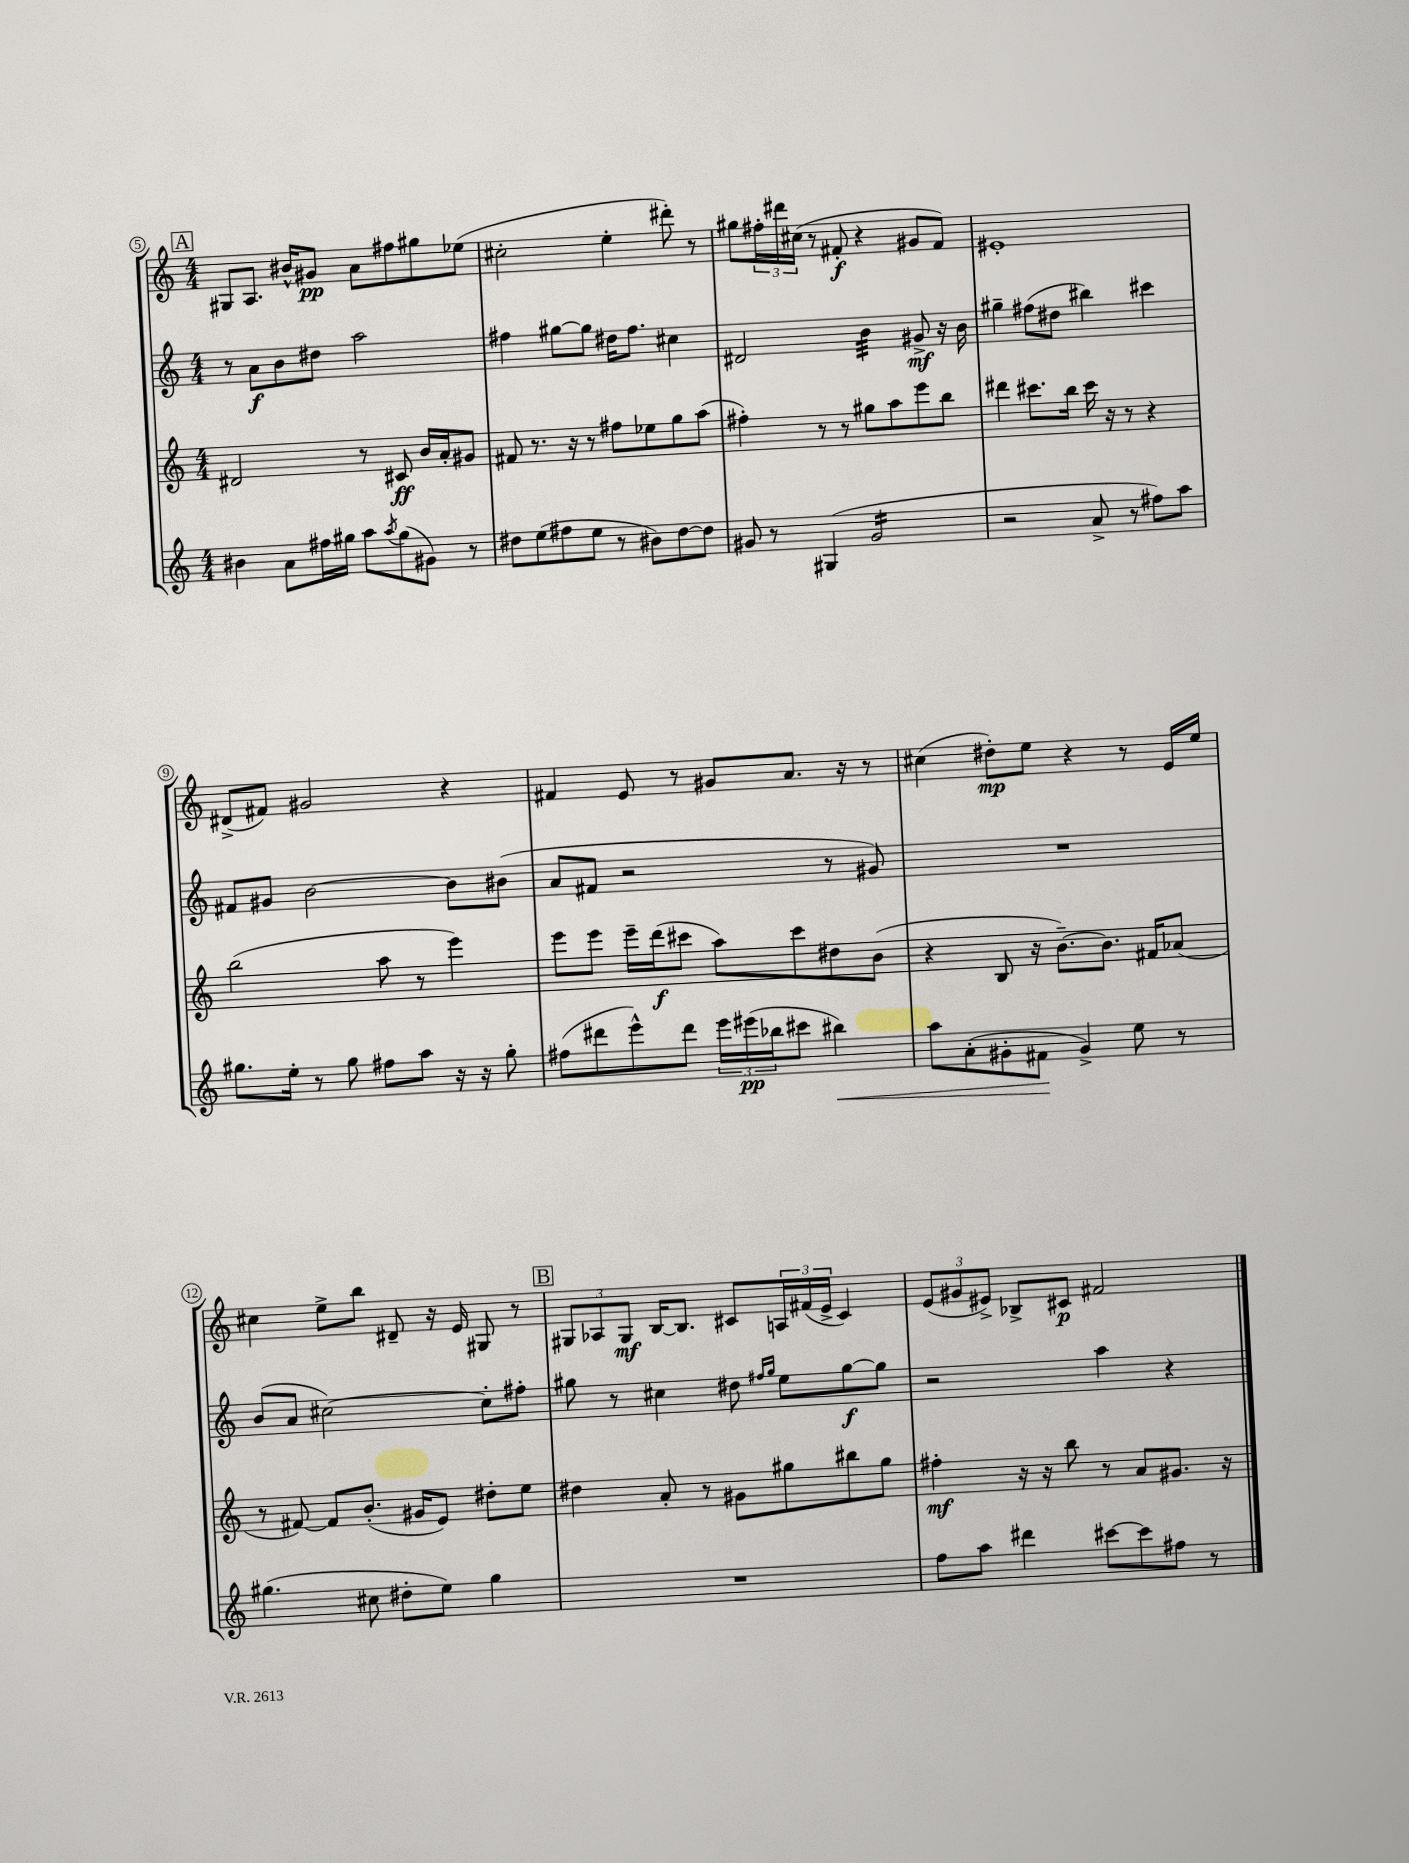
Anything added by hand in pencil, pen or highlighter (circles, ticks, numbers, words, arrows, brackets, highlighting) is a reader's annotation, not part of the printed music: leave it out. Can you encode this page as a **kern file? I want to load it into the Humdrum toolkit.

**kern	**kern	**kern	**kern
*staff4	*staff3	*staff2	*staff1
*clefG2	*clefG2	*clefG2	*clefG2
*k[]	*k[]	*k[]	*k[]
*M4/4	*M4/4	*M4/4	*M4/4
4b#\	2d#/	8r	8G#/L
.	.	8a\L	8.A/J
8a\L	.	8b\	.
.	.	.	16b#^^/LK
16ff#\L	.	8dd#\J	8g#/J
16gg#\JJ	.	.	.
8aa\L	8r	2aa\	8a\L
8qaa/	.	.	.
(8gg#\	8c#/	.	8ff#\
8g#\J)	16b/LL	.	8gg#\
.	16a'/J	.	.
8r	8g#/J	.	(8ee-\J
=	=	=	=
8dd#\L	8f#/	4ff#\	2cc#'\
(8ee\	8.r	.	.
8ff#\	.	[8gg#\L	.
.	16r	.	.
8ee\J	8r	8gg#\]J	.
8r	8ff#\L	16dd#\LK	4ee'\
.	.	8.ff#\J	.
8b#\L)	8ee-\	.	.
[8dd#\	8gg\	4cc#\	8ddd#'\)
8dd#\]J	(8aa\J	.	8r
=	=	=	=
8g#/	4ff#'\)	2d#/	8gg#\L
8r	.	.	24ff#'\L
.	.	.	24ddd#\
.	.	.	(24cc#\JJ
(4G#/	8r	.	8r
.	8r	.	8f#'/
2g#/	8gg#\L	4b\	4r
.	8aa\	.	.
.	8eee\	8g#^/	8g#/L
.	8bb\J	16r	8f#/J)
.	.	16b\	.
=	=	=	=
2r	4ddd#\	4gg#~\	1e#'
.	8.ccc#\L	(8ff#\L	.
.	.	8dd#\J	.
.	16bb\Jk	.	.
8a^/	16ccc#\	4bb#\)	.
.	16r	.	.
8r	8r	.	.
8ff#\L)	4r	4ccc#\	.
8aa\J	.	.	.
=	=	=	=
8.gg#\L	(2bb\	8f#/L	(8d#^/L
.	.	8g#/J	8f#/J)
16ee'\Jk	.	.	.
8r	.	[2b\	2g#/
8gg#\	.	.	.
8ff#\L	8aa\	.	.
8aa\J	8r	.	.
16r	4eee\)	8b\]L	4r
16r	.	.	.
8gg#'\	.	(8b#\J	.
=	=	=	=
(8ff#\L	8eee\L	8a/L	4f#/
8ddd#\	8eee\J	8f#/J	.
8eee^^\)	16eee~\LL	2r	8e/
.	(16ddd\J	.	.
8ddd#\J	8ccc#\J	.	8r
24eee\LL	8aa\L)	.	8g#/L
(24eee#\	.	.	.
24bb-\J	.	.	.
8ccc#\J	8ccc#\	.	8.a/J
4bb#\)	8dd#\	8r	.
.	.	.	16r
.	(8b\J	8g#/)	8r
=	=	=	=
8aa\L	4r	1r	(4cc#\
(8a'\	.	.	.
8g#'\	8B/	.	8dd#'\L)
8f#\J	16r	.	8ee\J
.	[8.b~\L)	.	.
4g#^/)	.	.	4r
.	8.b\]J	.	.
8ee\	.	.	8r
.	16f#/LK	.	.
8r	(8a-/J	.	16e/LL
.	.	.	16ee/JJ
=	=	=	=
(4.gg#\	8r	(8b/L	4cc#\
.	[8f#/)	8a/J	.
.	8f#/]L	[2cc#\)	8ee^\L
8cc#\	(8.b'/J	.	8bb\J
8dd#'\L	.	.	8d#~/
.	16g#/LK	.	.
8ee\J)	8e/J)	.	16r
.	.	.	16e/
4gg#\	8dd#'\L	8cc#'\]L	8G#/
.	8ee\J	8ff#'\J	8r
=	=	=	=
1r	4dd#\	8gg#\	12G#/L
.	.	.	12A-/
.	.	8r	.
.	.	.	12G#/J
.	8a'/	4cc#\	[16B/LK
.	.	.	8.B/]J
.	8r	.	.
.	8g#\L	8dd#\	8c#/L
.	.	16qqff#/LL	.
.	.	16qqgg#/JJ	.
.	8gg#\	8ee\L	24A/L
.	.	.	(24f#/
.	.	.	24e^/JJ
.	8bb#\	[8gg#\	4c#/)
.	8gg#\J	8gg#\]J	.
=	=	=	=
8ff\L	4ff#'\	2r	(12e/L
.	.	.	12g#/
8aa\J	.	.	.
.	.	.	12e#^/J)
4ddd#\	16r	.	8B-^/L
.	16r	.	.
.	8bb\	.	8c#/J
[8ccc#\L	8r	4aa\	2f#/
8ccc#\]	8a/L	.	.
8ff#\J	8.g#/J	4r	.
8r	.	.	.
.	16r	.	.
==	==	==	==
*-	*-	*-	*-
